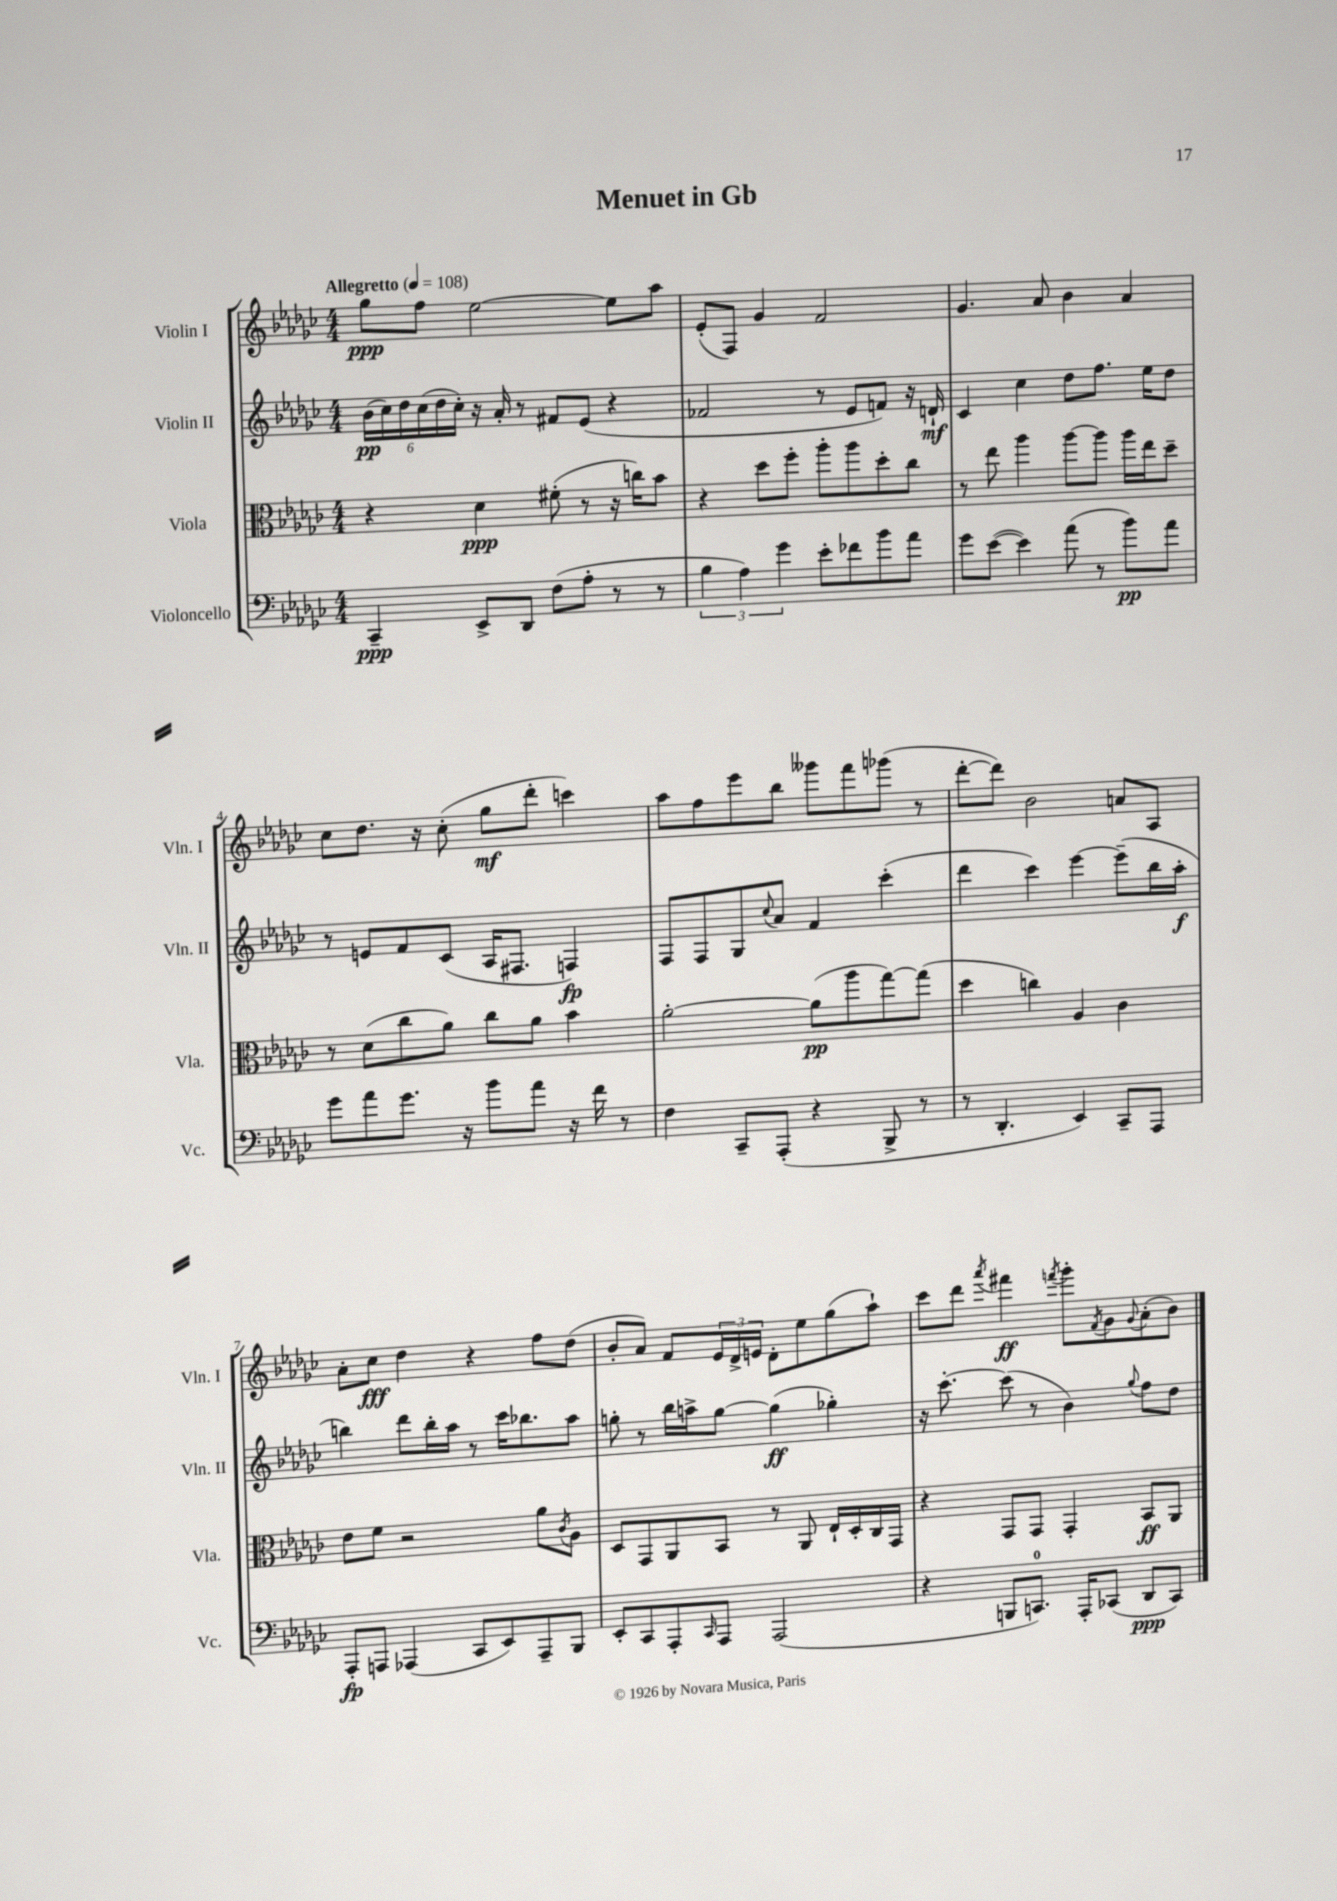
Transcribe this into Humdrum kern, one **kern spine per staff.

**kern	**kern	**kern	**kern
*staff4	*staff3	*staff2	*staff1
*clefF4	*clefC3	*clefG2	*clefG2
*k[b-e-a-d-g-c-]	*k[b-e-a-d-g-c-]	*k[b-e-a-d-g-c-]	*k[b-e-a-d-g-c-]
*M4/4	*M4/4	*M4/4	*M4/4
*MM108	*MM108	*MM108	*MM108
4CC-~/	4r	(24b-\LL	8gg-\L
.	.	24cc-\)	.
.	.	24dd-\	.
.	.	(24cc-\	8ff\J
.	.	24dd-\	.
.	.	24cc-'\JJ)	.
8EE-^/L	4d-\	16r	[2ee-\
.	.	16a-'/	.
8DD-/J	.	8r	.
(8F\L	(8f#'\	8f#/L	.
8A-'\J	8r	(8e-/J	.
8r	16r	4r	8ee-\]L
.	16cc\LK)	.	.
8r	8b-\J	.	8aa-\J
=	=	=	=
6B-\	4r	2f-/	(8e-'/L
.	.	.	8F/J)
6A-\)	.	.	.
.	8dd-\L	.	4g-/
6g-\	.	.	.
.	8ff'\J	.	.
8e-'\L	8aa-'\L	8r	2f/
8f-\	8aa-\	8e-/L	.
8b-\	8dd-'\	8f/J)	.
8a-\J	8cc-\J	16r	.
.	.	16d`/	.
=	=	=	=
8g-\L	8r	4c-/	4.g-/
([8e-\J	8ee-\	.	.
4e-\])	4aa-\	4cc-\	.
.	.	.	8a-/
(8a-\	[8aa-\L	8dd-\L	4b-\
8r	8aa-\]J	8.ff\J	.
8b-\L)	16aa-\LL	.	4a-/
.	16ee-\J	16ee-\LK	.
8a-\J	8dd-~\J	8dd-\J	.
=	=	=	=
8g-\L	8r	8r	8cc-\L
8a-\	(8d-\L	8e/L	8.dd-\J
8.g-\J	8cc-\	8f/	.
.	.	.	16r
.	8a-\J)	(8c-/J	(8cc-'\
16r	.	.	.
8b-\L	8cc-\L	16A-/LK	8gg-\L
.	.	8.F#/J	.
8a-\J	8a-\J	.	8ddd-'\J
16r	4b-\	4F/)	4ccc\)
16f\	.	.	.
8r	.	.	.
=	=	=	=
4F\	[2a-'\	8F/L	8aa-\L
.	.	8F/	8ff\
8CC-~/L	.	8G-/	8eee-\
.	.	8qqcc-/	.
(8AAA-'/J	.	8a-/J	8bb-\J
4r	(8a-\]L	4f/	8ggg--\L
.	8aa-\	.	8fff\
8BBB-^/	[8gg-\)	(4ccc-'\	(8ggg-\J
8r	(8gg-\]J	.	8r
=	=	=	=
8r	4dd-\	4ddd-\	[8ddd-'\L
4.DD-'/	.	.	8ddd-\]J)
.	4cc\)	4ccc-\)	2b-\
4EE-/)	4A-/	[4eee-\	.
8CC-~/L	4c-\	(8eee-~\]L	8a/L
8AAA-/J	.	16bb-\L	8A-/J
.	.	16aa-'\JJ	.
=	=	=	=
8AAA-'/L	8e-\L	4bb\)	8a-'\L
8AAA/J	8f\J	.	8cc-\J
(4AAA-/	2r	8ddd-\L	4dd-\
.	.	16bb'\L	.
.	.	16aa-\JJ	.
8CC-/L	.	8r	4r
8EE-/)	.	16ccc-\LK	.
.	.	8.bb-\	.
8AAA-~/	8a-\L	.	8ff\L
.	8qc-/	.	.
8BBB-/J	8A-\J	8aa-\J	(8dd-\J
=	=	=	=
8EE-'/L	8D-/L	8gg'\	8b-'/L
8CC-/	8GG-/	8r	8a-/J)
8AAA-'/	8AA-/	16bb-\LL	8f/L
.	.	16aa^\J	.
16qqCC-/	.	.	.
8AAA-/J	8BB-/J	[8gg\J	24e-/L
.	.	.	24d-^/
.	.	.	24e/JJ
(2AAA-/	8r	(4gg\]	8d-'\L
.	8AA-/	.	8ee-\
.	16E-`/LL	4gg-'\)	(8gg-\
.	16D-'/	.	.
.	16C-/	.	8aa-`\J)
.	16GG-/JJ	.	.
=	=	=	=
4r	4r	16r	8ccc-\L
.	.	[8.ccc-'\	.
.	.	.	8ddd-\J
.	.	.	8qaaa-/
8BBB/L	8GG-/L	(8ccc-\]	4fff#\
8.CC/J)	8GG-/J	8r	.
.	.	.	8qfff/
.	4GG-'/	4b-\)	8ggg-'\L
16AAA-'/LK	.	.	.
.	.	.	8qf/
(8CC-/J	.	.	8g-\
.	.	8qqgg-/	8qqg-/
8DD-/L	8BB-/L	8ff\L	(8a-'\
8CC-/J)	8AA-/J	8dd-\J	8b-\J)
==	==	==	==
*-	*-	*-	*-
